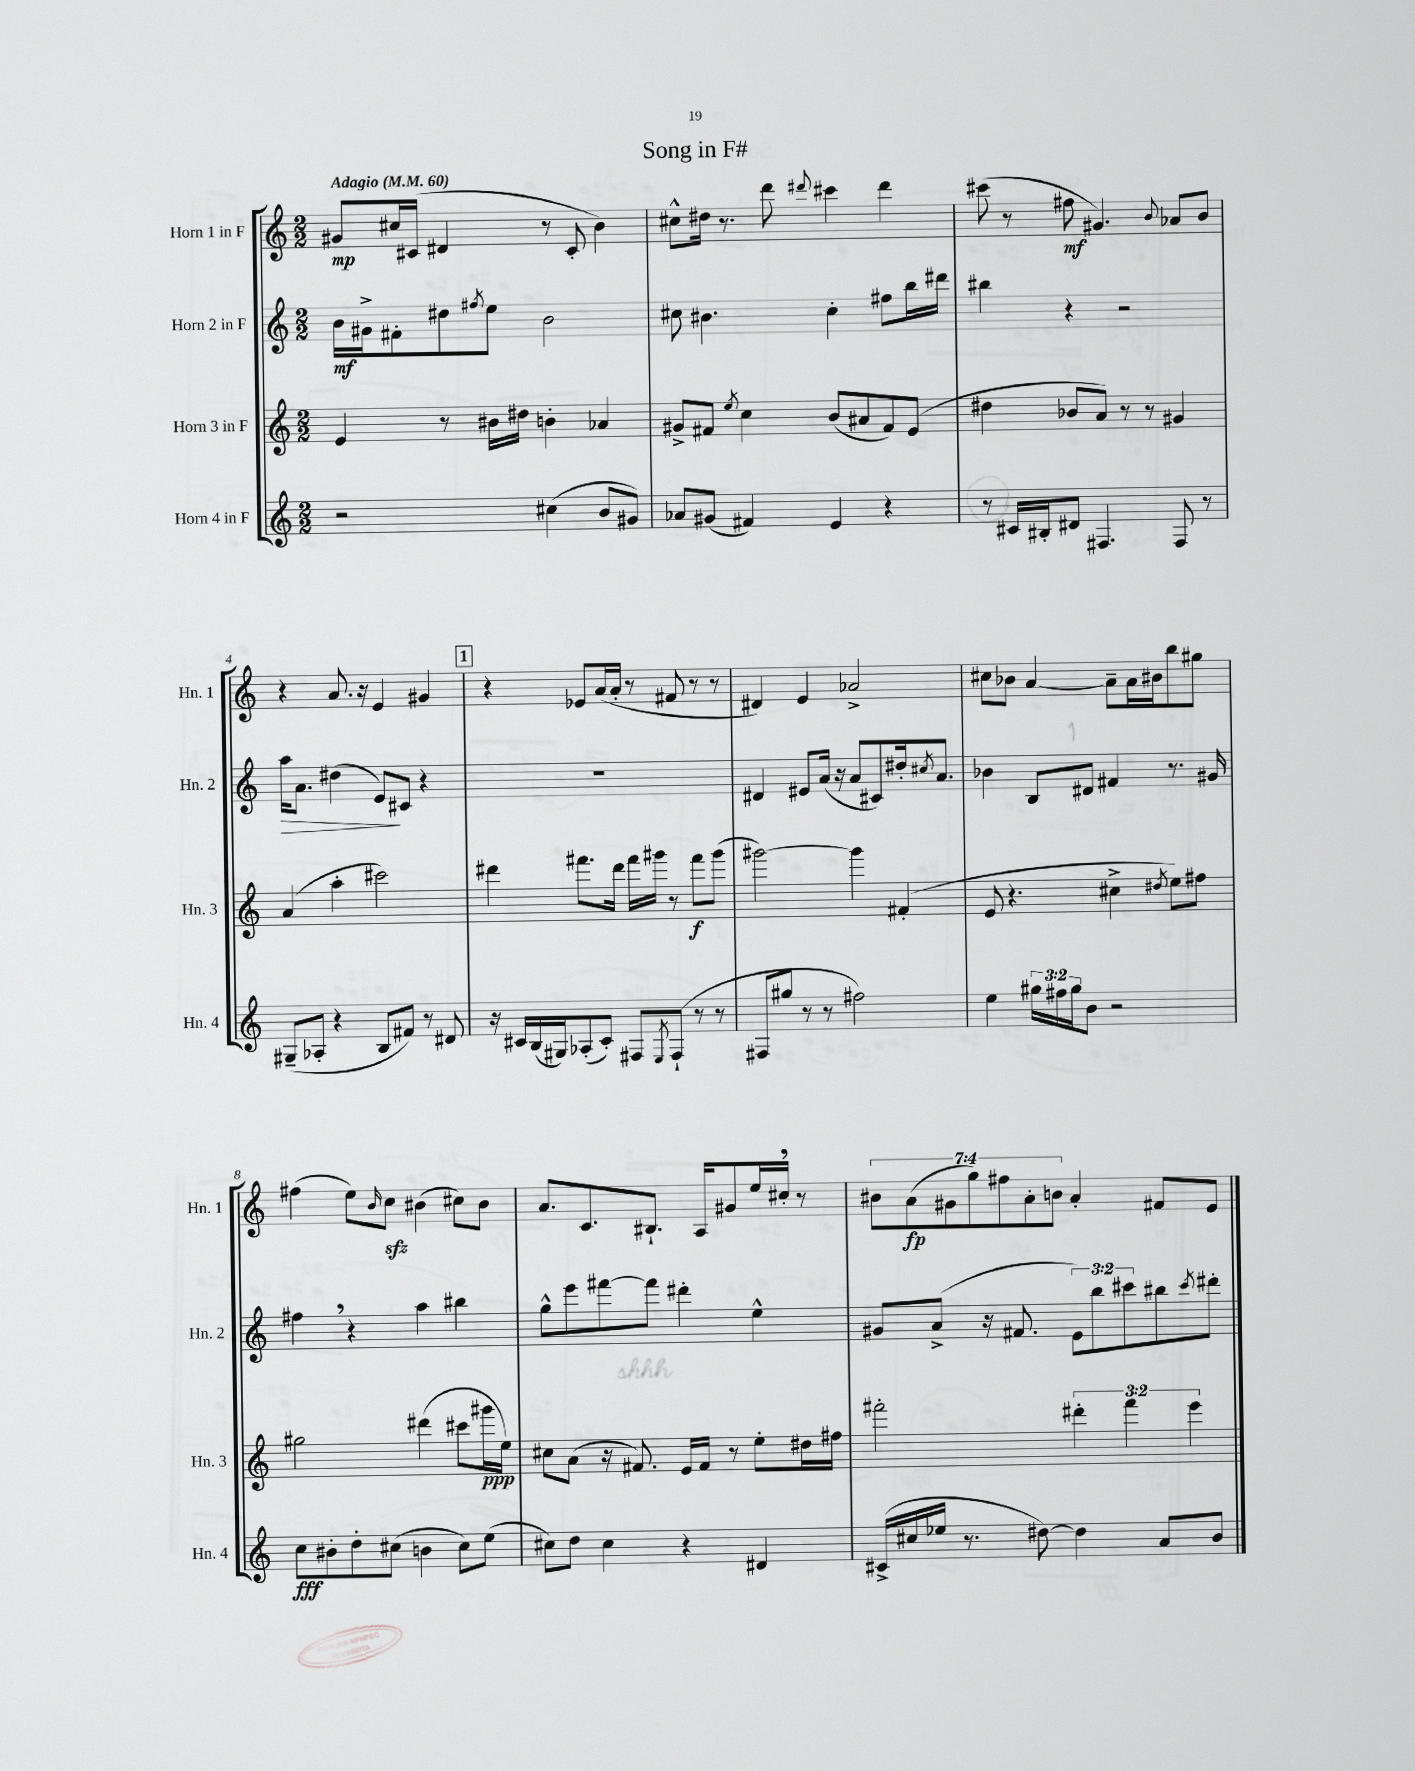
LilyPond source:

\header { title = "Song in F#" }
<<
\new StaffGroup <<
\new Staff = "s0" \with { instrumentName = "Horn 1 in F" shortInstrumentName = "Hn. 1" } {
    \clef treble \key c \major \numericTimeSignature \time 2/2 \override Staff.TupletNumber.text = #tuplet-number::calc-fraction-text \tempo "Adagio" 4 = 60
    gis'8\mp cis''16 cis'16( dis'4 r8 cis'8-. b'4) |
    cis''8-^ dis''16 r8. d'''8 \appoggiatura { dis'''8 } cis'''4 dis'''4 |
    cis'''8( r8 fis''8\mf gis'4.) \appoggiatura { b'8 } aes'8 b'8 |
    r4 a'8. r16 e'4 gis'4 |
    \mark \markup { \box "1" } r4 ees'8 a'16( a'16-. r8 fis'8 r8 r8 |
    dis'4) e'4 aes'2-> |
    cis''8 bes'8 a'4~ a'8-- a'16 bis'16 b''8 gis''8 |
    fis''4( e''8) \grace { b'16 } c''8\sfz bis'4( cis''8) bis'8 |
    a'8. c'8. bis8.-! a16 gis'8 e''16 cis''16-. \breathe r8 |
    \tuplet 7/4 { bis'8 a'8\fp( gis'8 g''8) fis''8 a'8-. b'8 } a'4-. fis'8 e'8 \bar "|." |
}
\new Staff = "s1" \with { instrumentName = "Horn 2 in F" shortInstrumentName = "Hn. 2" } {
    \clef treble \key c \major \numericTimeSignature \time 2/2 \override Staff.TupletNumber.text = #tuplet-number::calc-fraction-text
    b'16\mf gis'16-> fis'8-. dis''8 \acciaccatura { fis''8 } e''8 b'2 |
    cis''8 bis'4. cis''4-. fis''8 b''16 dis'''16 |
    bis''4 r4 r2 |
    a''16\> a'8. dis''4( e'8\!) cis'8 r4 |
    \mark \markup { \box "1" } R1 |
    dis'4 eis'8 a'16( r16 a'8 cis'8) dis''16-. \acciaccatura { cis''8 } a'8. |
    bes'4 b8 dis'8 fis'4 r8. gis'16 |
    fis''4 \breathe r4 a''4 bis''4 |
    g''8-^ e'''8 fis'''8~ fis'''8 dis'''4-. e''4-^ |
    gis'8 a'8->( r16 fis'8. \tuplet 3/2 { e'8) b''8 cis'''8 } bis''8 \acciaccatura { cis'''8 } dis'''8-. \bar "|." |
}
\new Staff = "s2" \with { instrumentName = "Horn 3 in F" shortInstrumentName = "Hn. 3" } {
    \clef treble \key c \major \numericTimeSignature \time 2/2 \override Staff.TupletNumber.text = #tuplet-number::calc-fraction-text
    e'4 r8 bis'16 dis''16 b'4-. aes'4 |
    gis'8-> fis'8 \acciaccatura { e''8 } c''4 b'8( ais'8 fis'8) e'8( |
    dis''4 bes'8 a'8) r8 r8 gis'4 |
    a'4( a''4-. cis'''2) |
    \mark \markup { \box "1" } dis'''4 fis'''8. dis'''16 fis'''16 gis'''16 r8 fis'''8\f gis'''8( |
    gis'''2~) gis'''4 fis'4-.( |
    e'8 r4. cis''4-> \acciaccatura { dis''8 } e''8) fis''8 |
    gis''2 dis'''4( cis'''8 gis'''16\ppp e''16) |
    cis''8 a'8( r16 fis'8.) e'16 fis'16 r8 e''8-. dis''16 fis''16 |
    fis'''2-. \tuplet 3/2 { dis'''4-. fis'''4 e'''4 } \bar "|." |
}
\new Staff = "s3" \with { instrumentName = "Horn 4 in F" shortInstrumentName = "Hn. 4" } {
    \clef treble \key c \major \numericTimeSignature \time 2/2 \override Staff.TupletNumber.text = #tuplet-number::calc-fraction-text
    r2 cis''4( b'8 gis'8) |
    aes'8 gis'8( fis'4) e'4 r4 |
    r8 cis'16 bis16-. dis'8 fis4. fis8 r8 |
    gis8--( aes8-. r4 b8 fis'8) r8 dis'8 |
    \mark \markup { \box "1" } r16 cis'16 b16( gis16) aes8-.( cis'8-.) fis8 \acciaccatura { e8 } fis8-!( r8 r8 |
    fis8 gis''8 r8 r8 fis''2) |
    e''4 \tuplet 3/2 { gis''16 fis''16 gis''16 } b'8 r2 |
    c''8\fff bis'8-. d''8-. cis''8( b'4 cis''8) e''8( |
    cis''8) d''8 cis''4 r4 dis'4 |
    cis'16->( cis''16 ees''16 r8. dis''8~) dis''4 a'8 b'8 \bar "|." |
}
>>
>>
